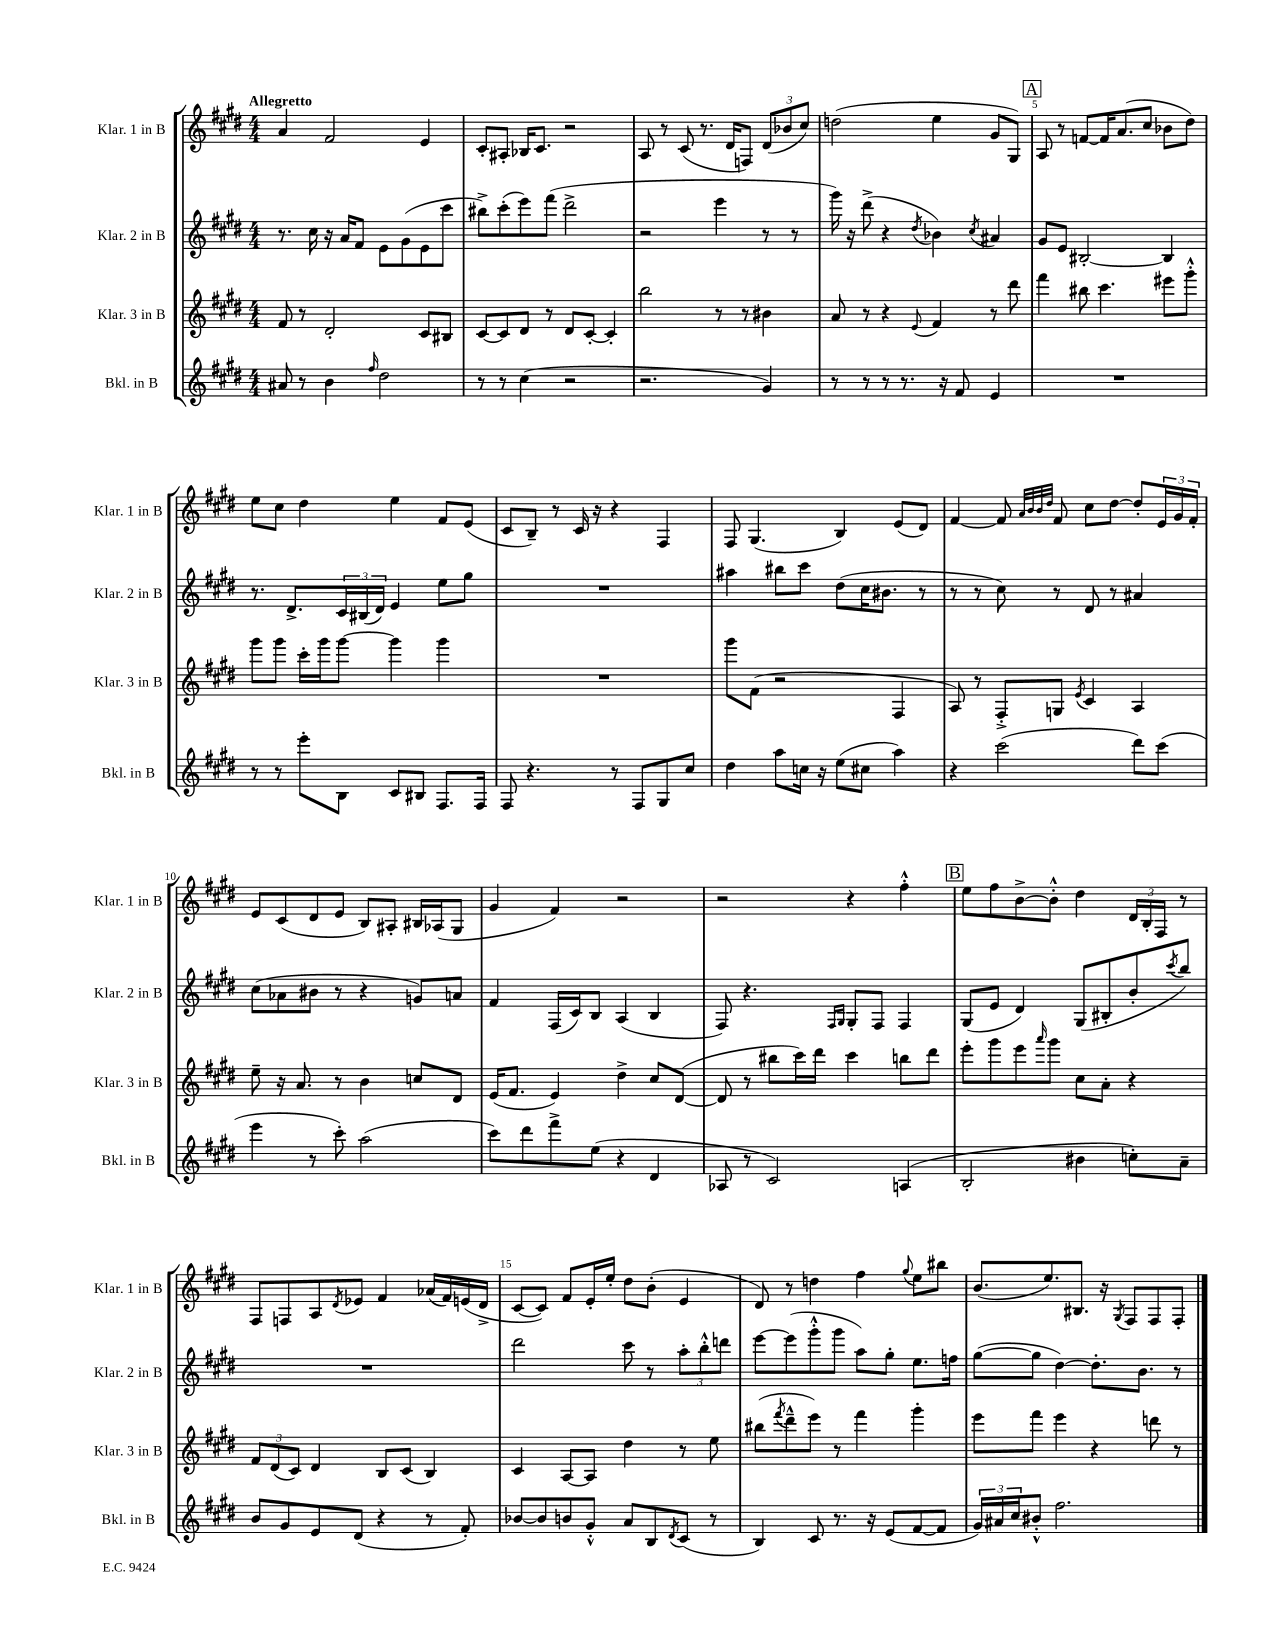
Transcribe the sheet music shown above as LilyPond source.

<<
\new StaffGroup <<
\new Staff = "s0" \with { instrumentName = "Klar. 1 in B" shortInstrumentName = "Klar. 1 in B" } {
    \clef treble \key e \major \numericTimeSignature \time 4/4 \tempo "Allegretto"
    a'4 fis'2 e'4 |
    cis'8-. ais8-. bes16 cis'8. r2 |
    a8 r8 cis'8( r8. dis'16 f8) \tuplet 3/2 { dis'8( bes'8 cis''8) } |
    d''2( e''4 gis'8 gis8) |
    \mark \markup { \box "A" } a8 r8 f'8~ f'16 a'8.( cis''8 bes'8 dis''8) |
    e''8 cis''8 dis''4 e''4 fis'8 e'8( |
    cis'8 b8--) r8 cis'16 r16 r4 fis4 |
    fis8 gis4.( b4) e'8( dis'8) |
    fis'4~ fis'8 \grace { a'32 b'32 b'32 dis''32 } fis'8 cis''8 dis''8~ dis''8-. \tuplet 3/2 { e'16 gis'16 fis'16-. } |
    e'8 cis'8( dis'8 e'8 b8) ais8-. bis16 aes16( gis8 |
    gis'4 fis'4) r2 |
    r2 r4 fis''4-.-^ |
    \mark \markup { \box "B" } e''8 fis''8 b'8~-> b'8-.-^ dis''4 \tuplet 3/2 { dis'16 b16-. fis16 } r8 |
    fis8 f8 a8 \acciaccatura { dis'8 } ees'8 fis'4 aes'16( fis'16) e'16( dis'16-> |
    cis'8~ cis'8) fis'8 e'16-. e''16-. dis''8 b'8-.( e'4 |
    dis'8) r8 d''4 fis''4 \appoggiatura { gis''8 } e''8 bis''8 |
    b'8.( e''8.) bis8. r16 \acciaccatura { gis8 } fis8 fis8 fis8-. \bar "|." |
}
\new Staff = "s1" \with { instrumentName = "Klar. 2 in B" shortInstrumentName = "Klar. 2 in B" } {
    \clef treble \key e \major \numericTimeSignature \time 4/4
    r8. cis''16 r16 a'16 fis'8 e'8 gis'8( e'8 cis'''8 |
    bis''8->) cis'''8-.( e'''8) fis'''8( dis'''2-> |
    r2 e'''4 r8 r8 |
    gis'''16) r16 dis'''8->( r4 \acciaccatura { dis''8 } bes'4) \acciaccatura { cis''8 } ais'4 |
    \mark \markup { \box "A" } gis'8 e'8 bis2~-. bis4 |
    r8. dis'8.-> \tuplet 3/2 { cis'16 bis16( dis'16) } e'4 e''8 gis''8 |
    R1 |
    ais''4 bis''8 cis'''8 dis''8( cis''16 bis'8. r8 |
    r8 r8 cis''8) r8 dis'8 r8 ais'4 |
    cis''8( aes'8 bis'8 r8 r4 g'8) a'8 |
    fis'4 fis16( cis'16) b8 a4( b4 |
    fis8) r4. \grace { fis16 gis16 } gis8-. fis8 fis4 |
    \mark \markup { \box "B" } gis8( e'8 dis'4) gis8( bis8-. b'8-. \acciaccatura { cis'''8 } b''8) |
    R1 |
    dis'''2 cis'''8 r8 \tuplet 3/2 { a''8-. b''8-.-^ d'''8 } |
    e'''8~ e'''8( gis'''8-.-^ gis'''8 a''8) gis''8-. e''8. f''16 |
    gis''8~( gis''8 dis''4~) dis''8.-. b'8. r8 \bar "|." |
}
\new Staff = "s2" \with { instrumentName = "Klar. 3 in B" shortInstrumentName = "Klar. 3 in B" } {
    \clef treble \key e \major \numericTimeSignature \time 4/4
    fis'8 r8 dis'2-. cis'8 bis8 |
    cis'8~ cis'8 dis'8 r8 dis'8 cis'8~-. cis'4-. |
    b''2 r8 r8 bis'4 |
    a'8 r8 r4 \appoggiatura { e'8 } fis'4 r8 dis'''8 |
    \mark \markup { \box "A" } fis'''4 bis''8 cis'''4. eis'''8 gis'''8-.-^ |
    gis'''8 gis'''8 cis'''16-. gis'''16 gis'''8~ gis'''4 gis'''4 |
    R1 |
    gis'''8 fis'8( r2 fis4 |
    a8) r8 fis8-.-> g8 \acciaccatura { e'8 } cis'4 a4 |
    e''8-- r16 a'8. r8 b'4 c''8 dis'8 |
    e'16( fis'8. e'4) dis''4-> cis''8 dis'8~( |
    dis'8 r8 bis''8 cis'''16) dis'''16 cis'''4 b''8 dis'''8 |
    \mark \markup { \box "B" } e'''8-. gis'''8 e'''8 \grace { a'''16 } gis'''8 cis''8 a'8-. r4 |
    \tuplet 3/2 { fis'8 dis'8( cis'8) } dis'4 b8 cis'8( b4) |
    cis'4 a8~ a8 dis''4 r8 e''8 |
    bis''8( \acciaccatura { fis'''8 } dis'''8---^ e'''8) r8 fis'''4 gis'''4-. |
    e'''8 fis'''8 e'''4 r4 d'''8 r8 \bar "|." |
}
\new Staff = "s3" \with { instrumentName = "Bkl. in B" shortInstrumentName = "Bkl. in B" } {
    \clef treble \key e \major \numericTimeSignature \time 4/4
    ais'8 r8 b'4 \grace { fis''16 } dis''2 |
    r8 r8 cis''4( r2 |
    r2. gis'4) |
    r8 r8 r8 r8. r16 fis'8 e'4 |
    \mark \markup { \box "A" } R1 |
    r8 r8 e'''8-. b8 cis'8 bis8 fis8. fis16 |
    fis8 r4. r8 fis8 gis8 cis''8 |
    dis''4 a''8 c''16 r16 e''8( cis''8 a''4) |
    r4 cis'''2( dis'''8) cis'''8( |
    e'''4 r8 cis'''8-.) a''2( |
    cis'''8) dis'''8 fis'''8-> e''8( r4 dis'4 |
    aes8 r8 cis'2) a4( |
    \mark \markup { \box "B" } b2-. bis'4 c''8-.) a'8-- |
    b'8 gis'8 e'8 dis'8( r4 r8 fis'8-.) |
    bes'8~ bes'8 b'8 gis'8-.-^ a'8 b8 \acciaccatura { dis'8 } cis'8( r8 |
    b4) cis'8 r8. r16 e'8( fis'8~ fis'8 |
    \tuplet 3/2 { gis'16) ais'16 cis''16 } bis'8-.-^ fis''2. \bar "|." |
}
>>
>>
\layout { \context { \Score \override BarNumber.break-visibility = ##(#f #t #t) barNumberVisibility = #(every-nth-bar-number-visible 5) } }
